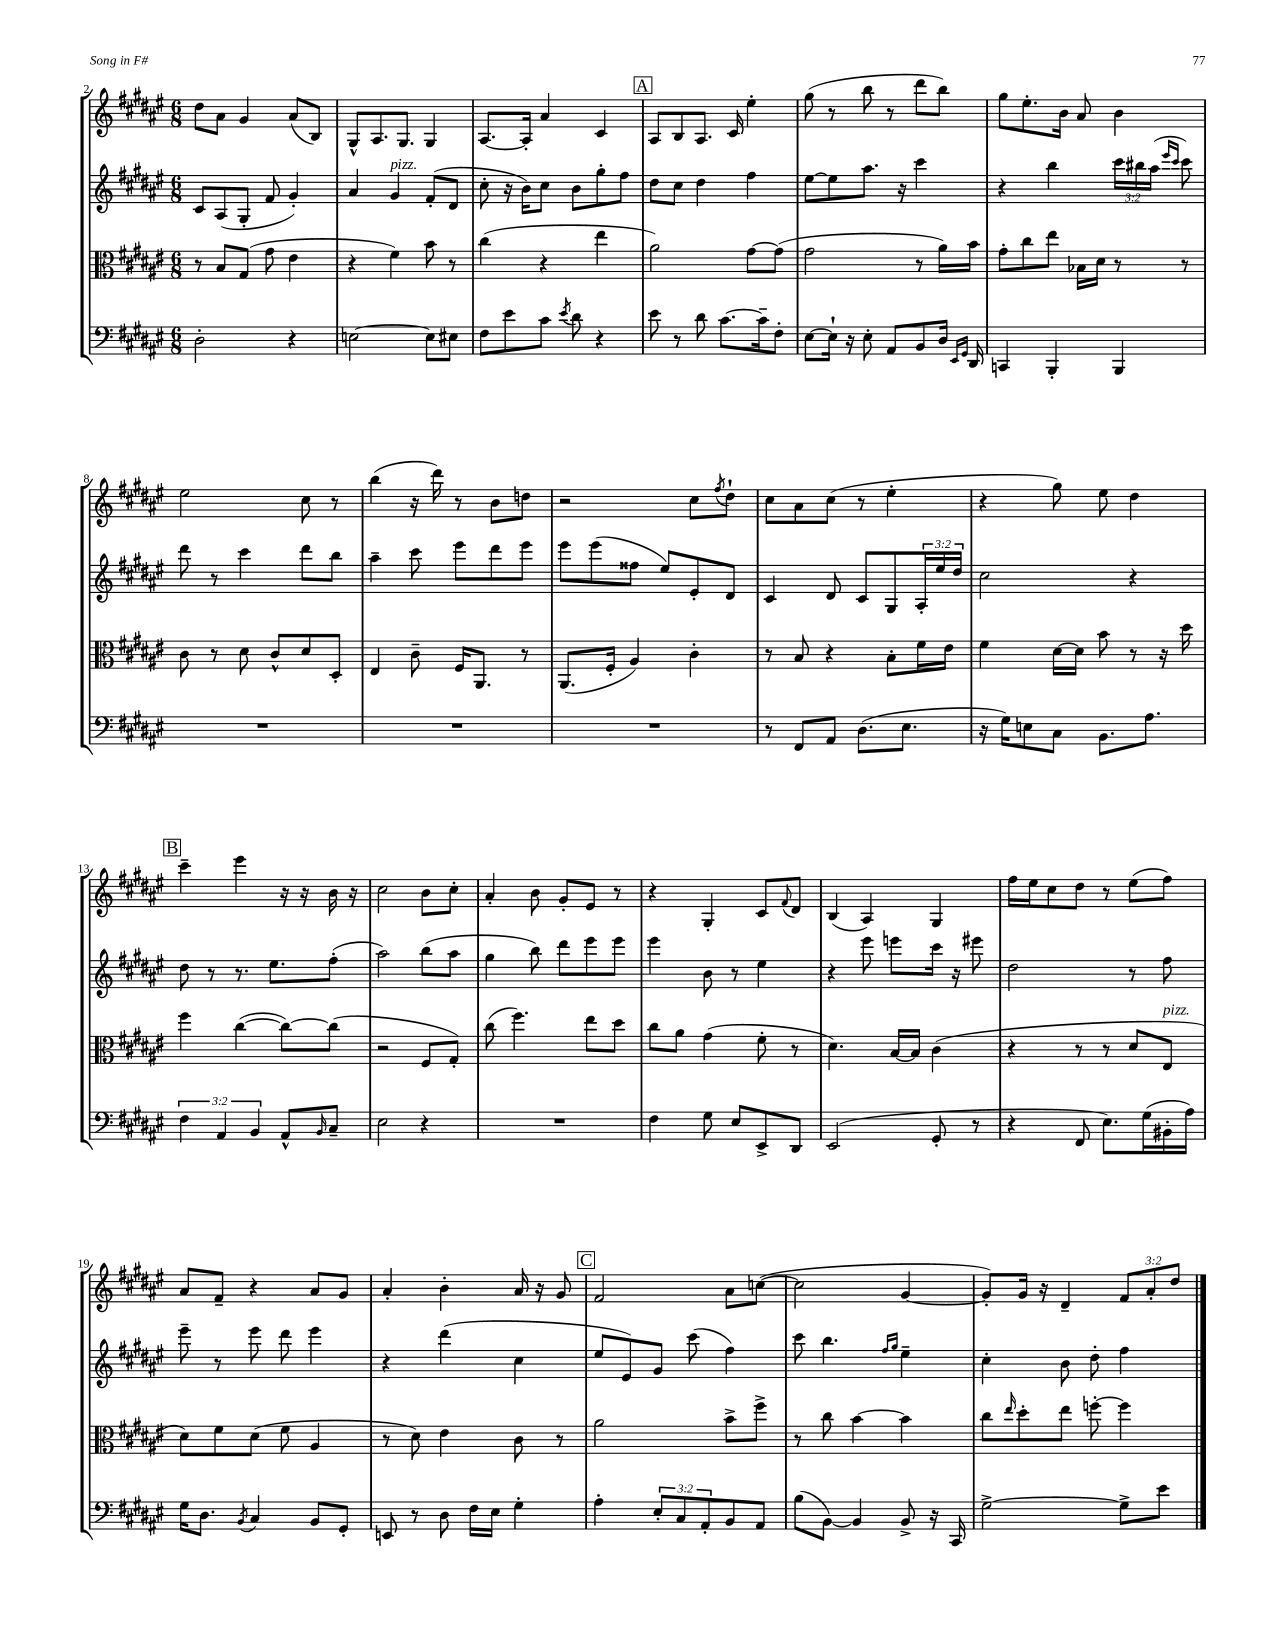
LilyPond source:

<<
\new StaffGroup <<
\new Staff = "s0" {
    \clef treble \key fis \major \numericTimeSignature \time 6/8 \override Staff.TupletNumber.text = #tuplet-number::calc-fraction-text
    dis''8 ais'8 gis'4 ais'8( b8) |
    gis8-^ ais8. gis8. gis4 |
    ais8.~ ais16-. ais'4 cis'4 |
    \mark \markup { \box "A" } ais8 b8 ais8. cis'16 eis''4-. |
    gis''8( r8 b''8 r8 dis'''8 b''8) |
    gis''8 eis''8.-. b'16 ais'8 b'4 |
    eis''2 cis''8 r8 |
    b''4( r16 dis'''16) r8 b'8 d''8 |
    r2 cis''8 \acciaccatura { fis''8 } dis''8-! |
    cis''8 ais'8 cis''8( r8 eis''4-. |
    r4 gis''8) eis''8 dis''4 |
    \mark \markup { \box "B" } cis'''4-- eis'''4 r16 r16 b'16 r16 |
    cis''2 b'8 cis''8-. |
    ais'4-. b'8 gis'8-. eis'8 r8 |
    r4 gis4-. cis'8 \appoggiatura { fis'8 } dis'8 |
    b4( ais4) gis4 |
    fis''16 eis''16 cis''8 dis''8 r8 eis''8( fis''8) |
    ais'8 fis'8-- r4 ais'8 gis'8 |
    ais'4-. b'4-. ais'16 r16 gis'8 |
    \mark \markup { \box "C" } fis'2 ais'8 c''8~( |
    c''2 gis'4~ |
    gis'8-.) gis'16 r16 dis'4-- \tuplet 3/2 { fis'8 ais'8-. dis''8 } \bar "|." |
}
\new Staff = "s1" {
    \clef treble \key fis \major \numericTimeSignature \time 6/8 \override Staff.TupletNumber.text = #tuplet-number::calc-fraction-text
    cis'8 ais8( gis8-. fis'8 gis'4-.) |
    ais'4 gis'4^\markup { \italic "pizz." } fis'8-.( dis'8 |
    cis''8-. r16 b'16) cis''8 b'8 gis''8-. fis''8 |
    \mark \markup { \box "A" } dis''8 cis''8 dis''4 fis''4 |
    eis''8~ eis''8 ais''8. r16 cis'''4 |
    r4 b''4 \tuplet 3/2 { cis'''16 bis''16 ais''16( } \grace { eis'''16 cis'''16 } cis'''8) |
    dis'''8 r8 cis'''4 dis'''8 b''8 |
    ais''4-- cis'''8 eis'''8 dis'''8 eis'''8 |
    eis'''8 eis'''8( fisis''8 eis''8) eis'8-. dis'8 |
    cis'4 dis'8 cis'8 gis8 \tuplet 3/2 { ais16-. eis''16 dis''16 } |
    cis''2 r4 |
    \mark \markup { \box "B" } dis''8 r8 r8. eis''8. fis''8-.( |
    ais''2) b''8( ais''8 |
    gis''4 b''8) dis'''8 eis'''8 eis'''8 |
    eis'''4 b'8 r8 eis''4 |
    r4 eis'''8 e'''8 cis'''16 r16 eis'''8 |
    dis''2 r8 fis''8 |
    eis'''8-- r8 eis'''8 dis'''8 eis'''4 |
    r4 dis'''4( cis''4 |
    \mark \markup { \box "C" } eis''8 eis'8) gis'8 cis'''8( fis''4) |
    cis'''8 b''4. \grace { fis''16 gis''16 } eis''4-- |
    cis''4-. b'8 dis''8-. fis''4 \bar "|." |
}
\new Staff = "s2" {
    \clef alto \key fis \major \numericTimeSignature \time 6/8
    r8 b8 gis8( gis'8 eis'4 |
    r4 fis'4) b'8 r8 |
    cis''4( r4 eis''4 |
    \mark \markup { \box "A" } ais'2) gis'8~ gis'8( |
    gis'2 r8 ais'16) b'16 |
    gis'8-. cis''8 eis''8 bes16 dis'16 r8 r8 |
    cis'8 r8 dis'8 cis'8-^ dis'8 dis8-. |
    eis4 cis'8-- fis16 ais,8. r8 |
    ais,8.( fis16-. ais4) cis'4-. |
    r8 b8 r4 b8-. fis'16 eis'16 |
    fis'4 dis'16~ dis'16 b'8 r8 r16 dis''16 |
    \mark \markup { \box "B" } fis''4 cis''4~( cis''8~) cis''8( |
    r2 fis8 gis8-.) |
    cis''8( fis''4.) eis''8 dis''8 |
    cis''8 ais'8 gis'4( fis'8-. r8 |
    dis'4.) b16~ b16 cis'4( |
    r4 r8 r8 dis'8 eis8^\markup { \italic "pizz." } |
    dis'8) fis'8 dis'8( fis'8 ais4 |
    r8 dis'8) eis'4 cis'8 r8 |
    \mark \markup { \box "C" } ais'2 b'8-> fis''8-> |
    r8 cis''8 b'4~ b'4 |
    cis''8 \grace { eis''16 } dis''8-. eis''8 f''8~-. f''4 \bar "|." |
}
\new Staff = "s3" {
    \clef bass \key fis \major \numericTimeSignature \time 6/8 \override Staff.TupletNumber.text = #tuplet-number::calc-fraction-text
    dis2-. r4 |
    e2~ e8 eis8 |
    fis8 eis'8 cis'8 \acciaccatura { eis'8 } dis'8 r4 |
    \mark \markup { \box "A" } eis'8 r8 dis'8 cis'8.~ cis'16-- fis8-. |
    eis8~ eis16-! r16 eis8-. ais,8 b,8 dis16 \grace { eis,16 gis,16 } dis,16 |
    c,4 b,,4-. b,,4 |
    R2. |
    R2. |
    R2. |
    r8 fis,8 ais,8 dis8.( eis8. |
    r16 gis16) e8 cis8 b,8. ais8. |
    \mark \markup { \box "B" } \tuplet 3/2 { fis4 ais,4 b,4 } ais,8-^ \grace { b,16 } cis8-- |
    eis2 r4 |
    R2. |
    fis4 gis8 eis8 eis,8-> dis,8 |
    eis,2( gis,8-. r8 |
    r4 fis,8 eis8.) gis16( bis,16-. ais16) |
    gis16 dis8. \acciaccatura { b,8 } cis4 b,8 gis,8-. |
    e,8 r8 dis8 fis16 eis16 gis4-. |
    \mark \markup { \box "C" } ais4-. \tuplet 3/2 { eis8-. cis8 ais,8-. } b,8 ais,8 |
    b8( b,8~) b,4 b,8-> r16 cis,16 |
    gis2~-> gis8-> eis'8 \bar "|." |
}
>>
>>
\layout { \context { \Score currentBarNumber = #2 } }
